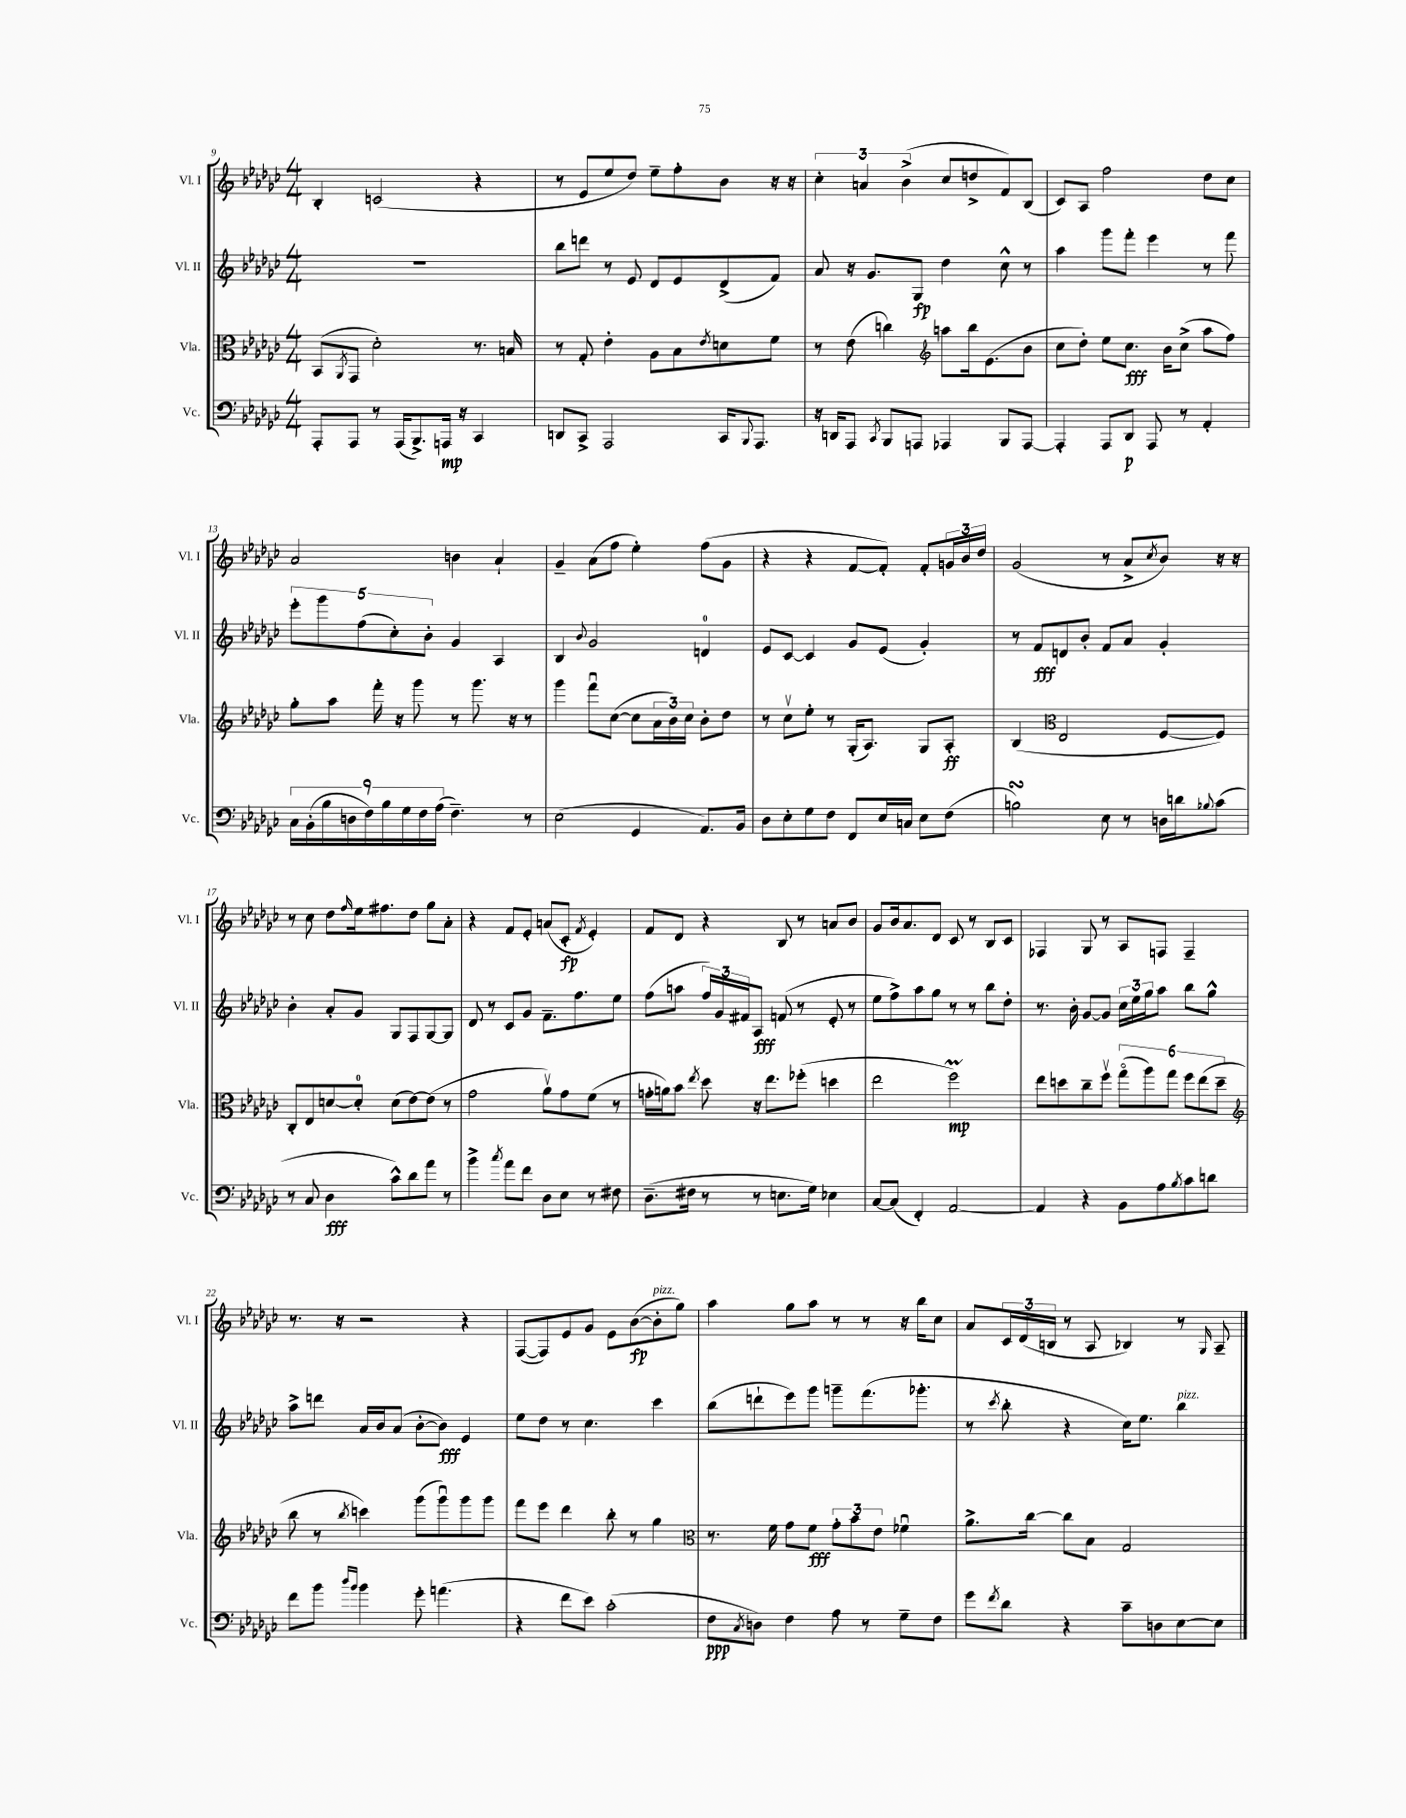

**kern	**kern	**kern	**kern
*staff4	*staff3	*staff2	*staff1
*clefF4	*clefC3	*clefG2	*clefG2
*k[b-e-a-d-g-c-]	*k[b-e-a-d-g-c-]	*k[b-e-a-d-g-c-]	*k[b-e-a-d-g-c-]
*M4/4	*M4/4	*M4/4	*M4/4
8AAA-'/L	(8BB-/L	1r	4B-'/
.	8qAA-/	.	.
8AAA-/J	8GG-/J	.	.
8r	2d-'\)	.	(2c/
(16AAA-/LK	.	.	.
8.BBB-^/)	.	.	.
16AAA/Jk	.	.	.
16r	.	.	.
4CC-/	8.r	.	4r
.	16B/	.	.
=	=	=	=
8DD/L	8r	8bb-\L	8r
8CC-^/J	8G-'/	8ddd\J	8e-/L
2AAA-/	4e-'\	8r	8ee-/
.	.	8e-/	8dd-/J)
.	8A-\L	8d-/L	8ee-~\L
.	8B-\	8e-/	8ff'\
.	8qe-/	.	.
16CC-/LK	8d\	(8d-^/	8b-\J
8qqBBB-/	.	.	.
8.AAA-/J	.	.	.
.	8f\J	8f/J)	16r
.	.	.	16r
=	=	=	=
16r	8r	8a-/	6cc-'\
16DD/LK	.	.	.
8AAA-/J	(8e-\	16r	.
.	.	.	6a/
.	.	8.g-/L	.
8qCC-/	.	.	.
8BBB-/L	4cc\)	.	.
.	.	.	(6b-^\
8AAA/J	.	8G-/J	.
*	*clefG2	*	*
4AAA-/	8aa\L	4dd-\	8cc-/L
.	16bb-\k	.	8dd^/
.	(8.e-\	.	.
8BBB-/L	.	8cc-^^\	8f/)
[8AAA-/J	8b-\J	8r	(8B-/J
=	=	=	=
4AAA-'/]	8cc-\L	4aa-\	8c-/L)
.	8dd-'\J)	.	8A-/J
8AAA-/L	8ee-\L	8ggg-\L	2ff\
8DD-/J	8.cc-\J	8fff'\J	.
8AAA-/	.	4eee-\	.
.	16b-\LK	.	.
8r	(8cc-^\J	.	.
4AA-'/	8aa-\L	8r	8dd-\L
.	8ff\J)	8fff\	8cc-\J
=	=	=	=
18C-\LL	8gg-'\L	10eee-'\L	2a-/
(18BB-'\	.	.	.
.	.	10ggg-\	.
18B-\	.	.	.
.	8aa-\J	.	.
18D\	.	.	.
.	.	(10ff\	.
18F\)	.	.	.
.	16fff'\	.	.
18B-\	.	.	.
.	.	10cc-'\)	.
.	16r	.	.
18G-\	.	.	.
.	8ggg-\	.	.
18F\	.	.	.
.	.	10b-'\J	.
(18A-\JJ	.	.	.
4.F~\)	8r	4g-/	4b\
.	8.ggg-\	.	.
.	.	4A-/	4a-`/
.	16r	.	.
8r	8r	.	.
=	=	=	=
(2E-\	4ggg-\	4B-/	4g-~/
.	.	8qqb-/	.
.	8fffu\L	2g-/	(8a-\L
.	([8cc-\J	.	8ff\J
4GG-/	8cc-\]L	.	4ee-'\)
.	24a-\L	.	.
.	24b-\)	.	.
.	24cc-\JJ	.	.
8.AA-/L)	8b-'\L	4d/	(8ff\L
.	8dd-\J	.	8g-\J
16BB-/Jk	.	.	.
=	=	=	=
8D-\L	8r	8e-/L	4r
8E-'\	8cc-v\L	[8c-/J	.
8G-\	8ee-'\J	4c-/]	4r
8F\J	8r	.	.
8FF/L	(16G-'/LK	8g-/L	[8f/L
.	8.A-/J)	.	.
16E-/L	.	(8e-/J	8f'/]J)
16C/JJ	.	.	.
8E-\L	8G-/L	4g-'/)	8f'/L
(8F\J	8A-'/J	.	24g/L
.	.	.	24b-/
.	.	.	24dd-/JJ
=	=	=	=
2B\)	(4B-/	8r	(2g-/
.	.	8f/L	.
*	*clefC3	*	*
.	2E-/	8d/	.
.	.	8b-'/J	.
8E-\	.	8f/L	8r
8r	.	8a-/J	8a-^/L
.	.	.	8qcc-/
16D\LL	[8F/L	4g-'/	8b-/J)
16d\J	.	.	.
8qqB-/	.	.	.
(8c-\J	8F/]J)	.	16r
.	.	.	16r
=	=	=	=
8r	8C-'/L	4b-'\	8r
8C-/	8E-/	.	8cc-\
4D-\	[8d/	8a-'/L	8dd-\L
.	.	.	16qqff/
.	8d'/]J	8g-/J	16ee-\k
.	.	.	8.ff#\
8c-^^\L)	(8d\L	8G-/L	.
8d-\	[8e-\)	8F/	8dd-\J
8a-\J	(8e-\]J	[8G-/	8gg-\L
8r	8r	8G-/]J	8a-'\J
=	=	=	=
4b-^\	2g-\	8d-/	4r
.	.	8r	.
8qcc-/	.	.	.
8a-\L	.	8c-/L	8f/L
8f\J	.	8g-/J	8e-'/J
8D-\L	8a-v\L)	8.f~\L	(8a/L
8E-\J	8g-\	.	8c-'/J
.	.	8.ff\	.
.	.	.	8qf/
8r	(8f\J	.	4e-'/)
8F#\	8r	8ee-\J	.
=	=	=	=
(8.D-~\L	16g'\LL	(8ff\L	8f/L
.	16a\J)	.	.
.	8b-\J	8aa\J	8d-/J
16F#\Jk	.	.	.
.	8qee-/	.	.
8r	8dd-\	24ff/LL)	4r
.	.	24g-/	.
.	.	24f#/J	.
8r	16r	8A-/J	.
.	8.ee-\L	.	.
8.E\L	.	(8f/	8B-/
.	(8ff-'\J	8r	8r
16G-\Jk)	.	.	.
4E-\	4dd\	8e-'/	8a/L
.	.	8r	8b-/J
=	=	=	=
[8C-/L	2ee-\	8ee-\L	8g-/L
(8C-/]J	.	8ff^\)	16b-/k
.	.	.	8.a-/
4FF'/)	.	8aa-\	.
.	.	8gg-\J	8d-/J
[2AA-/	2ff\)	8r	8c-/
.	.	8r	8r
.	.	8bb-\L	8B-/L
.	.	8dd-'\J	8c-/J
=	=	=	=
4AA-/]	8ee-\L	8.r	4F-/
.	8dd\	.	.
.	.	16b-'\	.
4r	8cc-~\	[8g-/L	8G-/
.	8ffv\J	8g-/]J	8r
8BB-\L	(12gg-o\L	24cc-\LL	8A-/L
.	.	24ee-\	.
.	12aa-\)	24gg-\J	.
8A-\	.	8aa-\J	8F/J
.	12gg-\J	.	.
8qB-/	.	.	.
8c-\	12ff\L	8bb-\L	4F~/
.	(12ee-\	.	.
8d\J	.	8gg-^^\J	.
.	12dd~\J	.	.
=	=	=	=
*	*clefG2	*	*
8f\L	8bb-\	8aa-^\L	8.r
8b-\J	8r	8ddd\J	.
.	.	.	16r
16qqdd-/LL	.	.	.
16qqb-/JJ	8qbb-/	.	.
4b-\	4ccc\)	16a-/LL	2r
.	.	16b-/J	.
.	.	(8a-/J	.
8g-'\	(8ggg-\L	[8b-'\L	.
(4.a\	8ggg-u\)	8b-\]J)	.
.	8ggg-\	4e-/	4r
.	8ggg-\J	.	.
=	=	=	=
4r	8fff\L	8ee-\L	([8F/L
.	8eee-\J	8dd-\J	8F/])
8f\L	4ddd-\	8r	8e-/
8e-\J)	.	4.cc-\	8g-/J
(2c-'\	8bb-'\	.	8e-\L
.	8r	.	([8b-\
.	4gg-\	4ccc-\	8b-'\]
.	.	.	8gg-\J)
=	=	=	=
*	*clefC3	*	*
8F\L	8.r	(8bb-\L	4aa-\
8qC-/	.	.	.
8D\J)	.	8ddd`\	.
.	16f\	.	.
4F\	8g-\L	8eee-\)	8gg-\L
.	8f\J	8ggg-\J	8aa-\J
8A-\	12g-'\L	8ggg~\L	8r
.	12b-\	.	.
8r	.	(8.fff\	8r
.	12e-\J	.	.
8G-~\L	4f-u\	.	16r
.	.	8.ggg-'\J	16bb-\LK
8F\J	.	.	8cc-\J
=	=	=	=
8g-\L	8.a-^\L	8r	8a-/L
8qf/	.	8qccc-/	.
8d-\J	.	8bb-'\	24c-/L
.	.	.	(24d-/
.	[16cc-\Jk	.	.
.	.	.	24B/JJ
4r	8cc-\]L	4r	8r
.	8B-\J	.	8A-/
8c-~\L	2G-/	16cc-\LK)	4B-/)
.	.	8.ee-\J	.
8D\	.	.	.
[8E-\	.	4bb-\	8r
.	.	.	16qqG-/
8E-\]J	.	.	8A-~/
==	==	==	==
*-	*-	*-	*-
